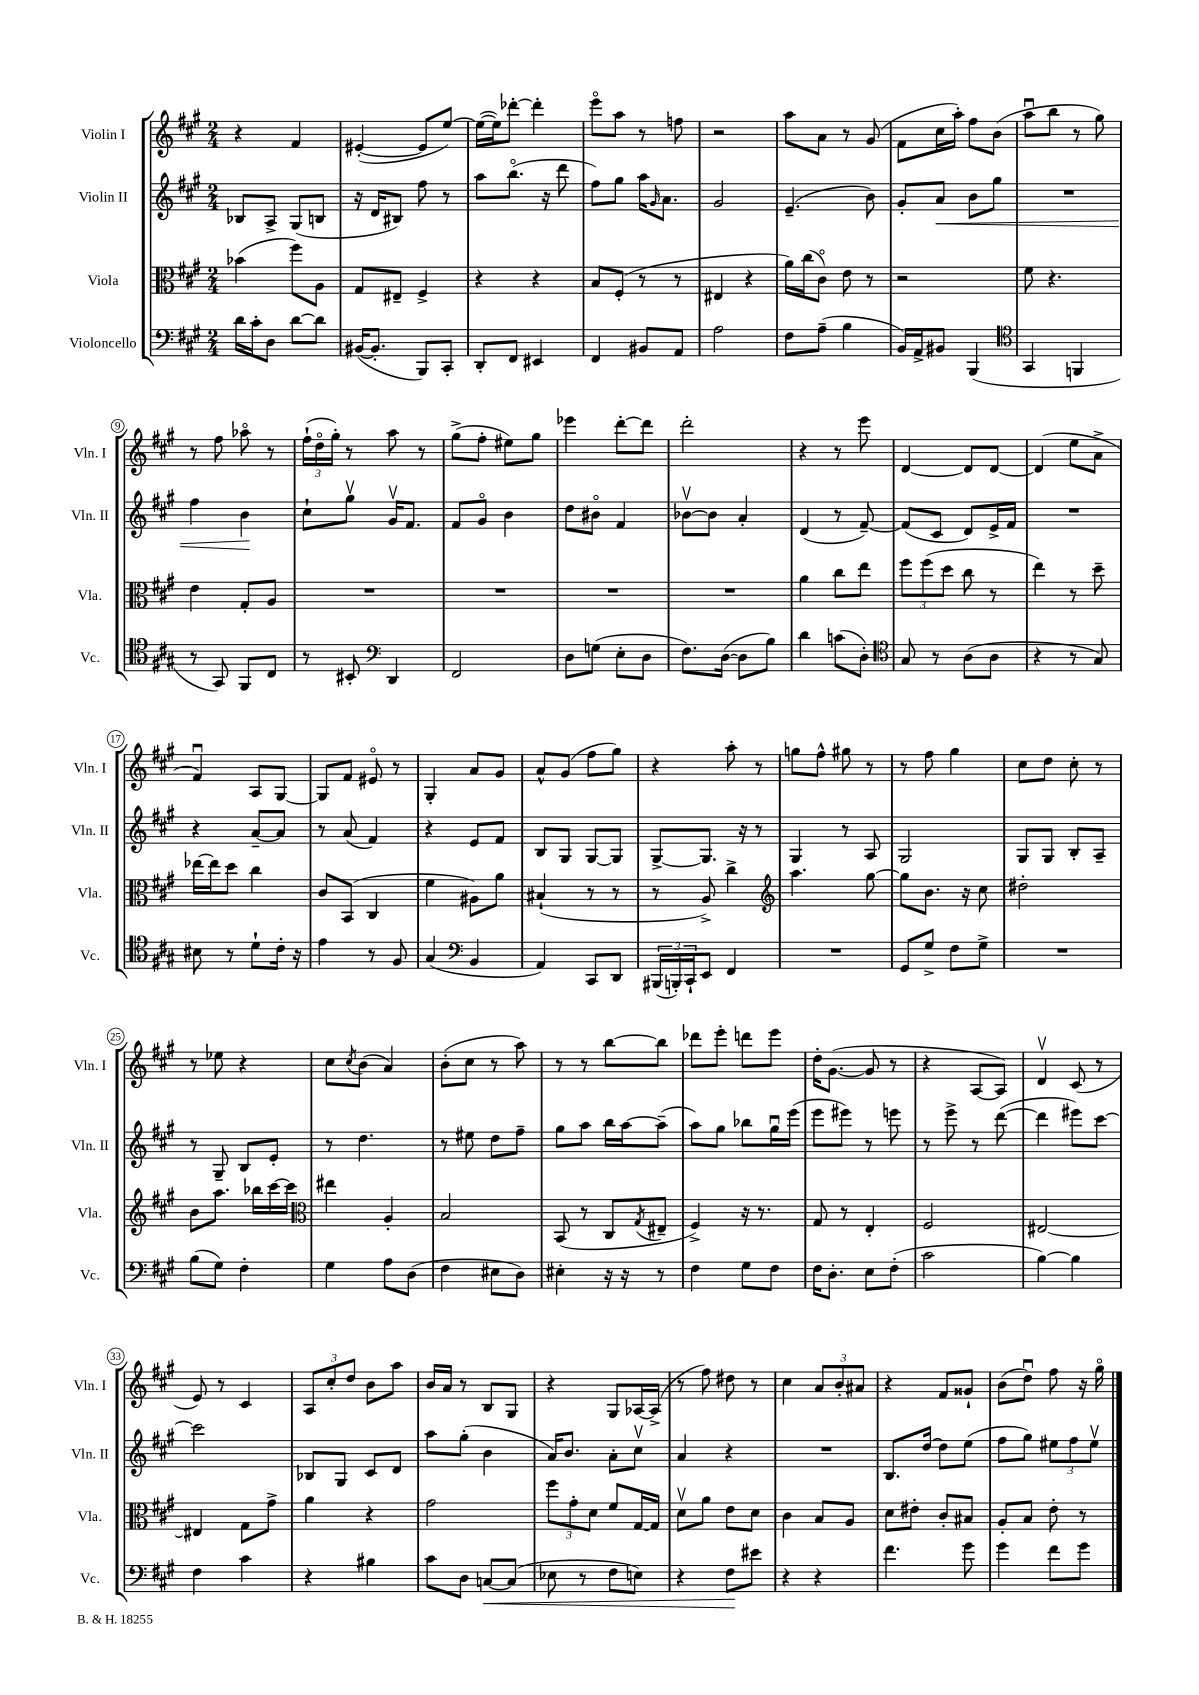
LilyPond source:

<<
\new StaffGroup <<
\new Staff = "s0" \with { instrumentName = "Violin I" shortInstrumentName = "Vln. I" } {
    \clef treble \key a \major \numericTimeSignature \time 2/4
    r4 fis'4 |
    eis'4~-.( eis'8 e''8~) |
    e''16~( e''16) des'''8~-. des'''4-. |
    e'''8\flageolet a''8 r8 f''8 |
    r2 |
    a''8 a'8 r8 gis'8( |
    fis'8 cis''16 a''16-.) fis''8 b'8( |
    a''8\downbow b''8 r8 gis''8) |
    r8 fis''8 aes''8\flageolet r8 |
    \tuplet 3/2 { fis''16-!( d''16\flageolet gis''16-.) } r8 a''8 r8 |
    gis''8->( fis''8-. eis''8) gis''8 |
    ees'''4 d'''8~-. d'''8 |
    d'''2-. |
    r4 r8 e'''8 |
    d'4~ d'8 d'8~ |
    d'4( e''8 a'8-> |
    fis'4\downbow) a8 gis8~ |
    gis8 fis'8 eis'8\flageolet r8 |
    gis4-. a'8 gis'8 |
    a'8-^ gis'8( fis''8 gis''8) |
    r4 a''8-. r8 |
    g''8 fis''8-^ gis''8 r8 |
    r8 fis''8 gis''4 |
    cis''8 d''8 cis''8-. r8 |
    r8 ees''8 r4 |
    cis''8 \acciaccatura { cis''8 } b'8( a'4) |
    b'8-.( cis''8 r8 a''8) |
    r8 r8 b''8~ b''8 |
    des'''8 e'''8-. d'''8 e'''8 |
    d''16-. gis'8.~( gis'8 r8 |
    r4 a8~ a8) |
    d'4\upbow cis'8( r8 |
    e'8) r8 cis'4 |
    \tuplet 3/2 { a8 cis''8-. d''8 } b'8 a''8 |
    b'16 a'16 r8 b8 gis8 |
    r4 gis8 aes16~ aes16->( |
    r8 fis''8) dis''8 r8 |
    cis''4 \tuplet 3/2 { a'8 b'8-. ais'8 } |
    r4 fis'8 gisis'8-! |
    b'8( d''8\downbow) fis''8 r16 gis''16\flageolet \bar "|." |
}
\new Staff = "s1" \with { instrumentName = "Violin II" shortInstrumentName = "Vln. II" } {
    \clef treble \key a \major \numericTimeSignature \time 2/4
    bes8 a8-> gis8( b8 |
    r16 d'16 bis8) fis''8 r8 |
    a''8 b''8.\flageolet( r16 d'''8 |
    fis''8) gis''8 a''16 \grace { gis'16 } a'8. |
    gis'2 |
    e'4.--( b'8) |
    gis'8-. a'8\< b'8 gis''8 |
    R2 |
    fis''4 b'4\! |
    cis''8-! gis''8\upbow gis'16\upbow fis'8. |
    fis'8 gis'8\flageolet b'4 |
    d''8 bis'8\flageolet fis'4 |
    bes'8~\upbow bes'8 a'4-. |
    d'4( r8 fis'8~--) |
    fis'8( cis'8 d'8) e'16-> fis'16 |
    R2 |
    r4 a'8~-- a'8 |
    r8 a'8( fis'4) |
    r4 e'8 fis'8 |
    b8 gis8 gis8~ gis8 |
    gis8~-> gis8. r16 r8 |
    gis4 r8 a8 |
    gis2 |
    gis8 gis8 b8-. a8-- |
    r8 gis8-- b8 e'8-. |
    r8 d''4. |
    r8 eis''8 d''8 fis''8-- |
    gis''8 a''8 b''16 a''16~ a''8--( |
    a''8) gis''8 bes''8 gis''16\downbow e'''16( |
    e'''8 eis'''8) r8 e'''8 |
    r8 e'''8-> r8 d'''8~( |
    d'''4 eis'''8) cis'''8~ |
    cis'''2 |
    bes8 gis8 cis'8 d'8 |
    a''8 gis''8-.( b'4 |
    a'16) b'8. a'8-. cis''8\upbow |
    a'4 r4 |
    R2 |
    b8. d''16~ d''8 e''8( |
    fis''8 gis''8) \tuplet 3/2 { eis''8 fis''8 eis''8\upbow } \bar "|." |
}
\new Staff = "s2" \with { instrumentName = "Viola" shortInstrumentName = "Vla." } {
    \clef alto \key a \major \numericTimeSignature \time 2/4
    bes'4( fis''8) a8 |
    gis8 eis8-- fis4-> |
    r4 r4 |
    b8 fis8-.( r8 r8 |
    eis4 r4 |
    a'16) cis''16( cis'8\flageolet) e'8 r8 |
    r2 |
    fis'8 r4. |
    e'4 gis8-. a8 |
    R2 |
    R2 |
    R2 |
    R2 |
    a'4 cis''8 e''8 |
    \tuplet 3/2 { fis''8 fis''8( d''8 } cis''8 r8 |
    e''4) r8 d''8-- |
    ees''16~ ees''16 d''8 cis''4 |
    cis'8 b,8( cis4 |
    fis'4 ais8) a'8 |
    bis4-!( r8 r8 |
    r8 a8->) cis''4-> |
    \clef treble a''4. gis''8~ |
    gis''8 b'8. r16 cis''8 |
    dis''2-. |
    b'8 a''8. bes''16 cis'''16~ cis'''16 |
    \clef alto eis''4 a4-. |
    b2 |
    b,8( r8 cis8 \acciaccatura { gis8 } eis8-- |
    fis4->) r16 r8. |
    gis8 r8 e4-. |
    fis2 |
    eis2~ |
    eis4 gis8 gis'8-> |
    a'4 r4 |
    gis'2 |
    \tuplet 3/2 { fis''8 gis'8-. d'8 } fis'8 gis16~ gis16 |
    d'8\upbow a'8 e'8 d'8 |
    cis'4 b8 a8 |
    d'8 eis'8-. cis'8-. bis8 |
    a8-. b8 e'8-. r8 \bar "|." |
}
\new Staff = "s3" \with { instrumentName = "Violoncello" shortInstrumentName = "Vc." } {
    \clef bass \key a \major \numericTimeSignature \time 2/4
    d'16 cis'16-. d8 d'8~ d'8 |
    bis,16~( bis,8.-. b,,8) cis,8-. |
    d,8-. fis,8 eis,4 |
    fis,4 bis,8 a,8 |
    a2 |
    fis8 a8--( b4 |
    b,16) a,16-> bis,8 b,,4( |
    \clef tenor gis,4 f,4 |
    r8 gis,8) fis,8 cis8 |
    r8 bis,8-. \clef bass d,4 |
    fis,2 |
    d8 g8( e8-. d8 |
    fis8.) d16~( d8 b8) |
    d'4 c'8( d8-.) |
    \clef tenor gis8 r8 a8( a8 |
    r4 r8 gis8) |
    bis8 r8 d'8-! cis'16-. r16 |
    e'4 r8 fis8 |
    gis4( \clef bass b,4 |
    a,4) cis,8 d,8 |
    \tuplet 3/2 { bis,,16( b,,16-.) cis,16-! } e,8 fis,4 |
    R2 |
    gis,8 gis8-> fis8 gis8-> |
    R2 |
    b8( gis8) fis4-. |
    gis4 a8 d8( |
    fis4 eis8 d8) |
    eis4-. r16 r16 r8 |
    fis4 gis8 fis8 |
    fis16 d8.-. e8 fis8-.( |
    cis'2 |
    b4~) b4 |
    fis4 cis'4 |
    r4 bis4 |
    cis'8 d8 c8~\< c8( |
    ees8 r8 fis8 e8) |
    r4 fis8\! eis'8 |
    r4 r4 |
    fis'4. gis'8 |
    gis'4 fis'8 gis'8 \bar "|." |
}
>>
>>
\layout { \context { \Score \override BarNumber.stencil = #(make-stencil-circler 0.1 0.3 ly:text-interface::print) } }
